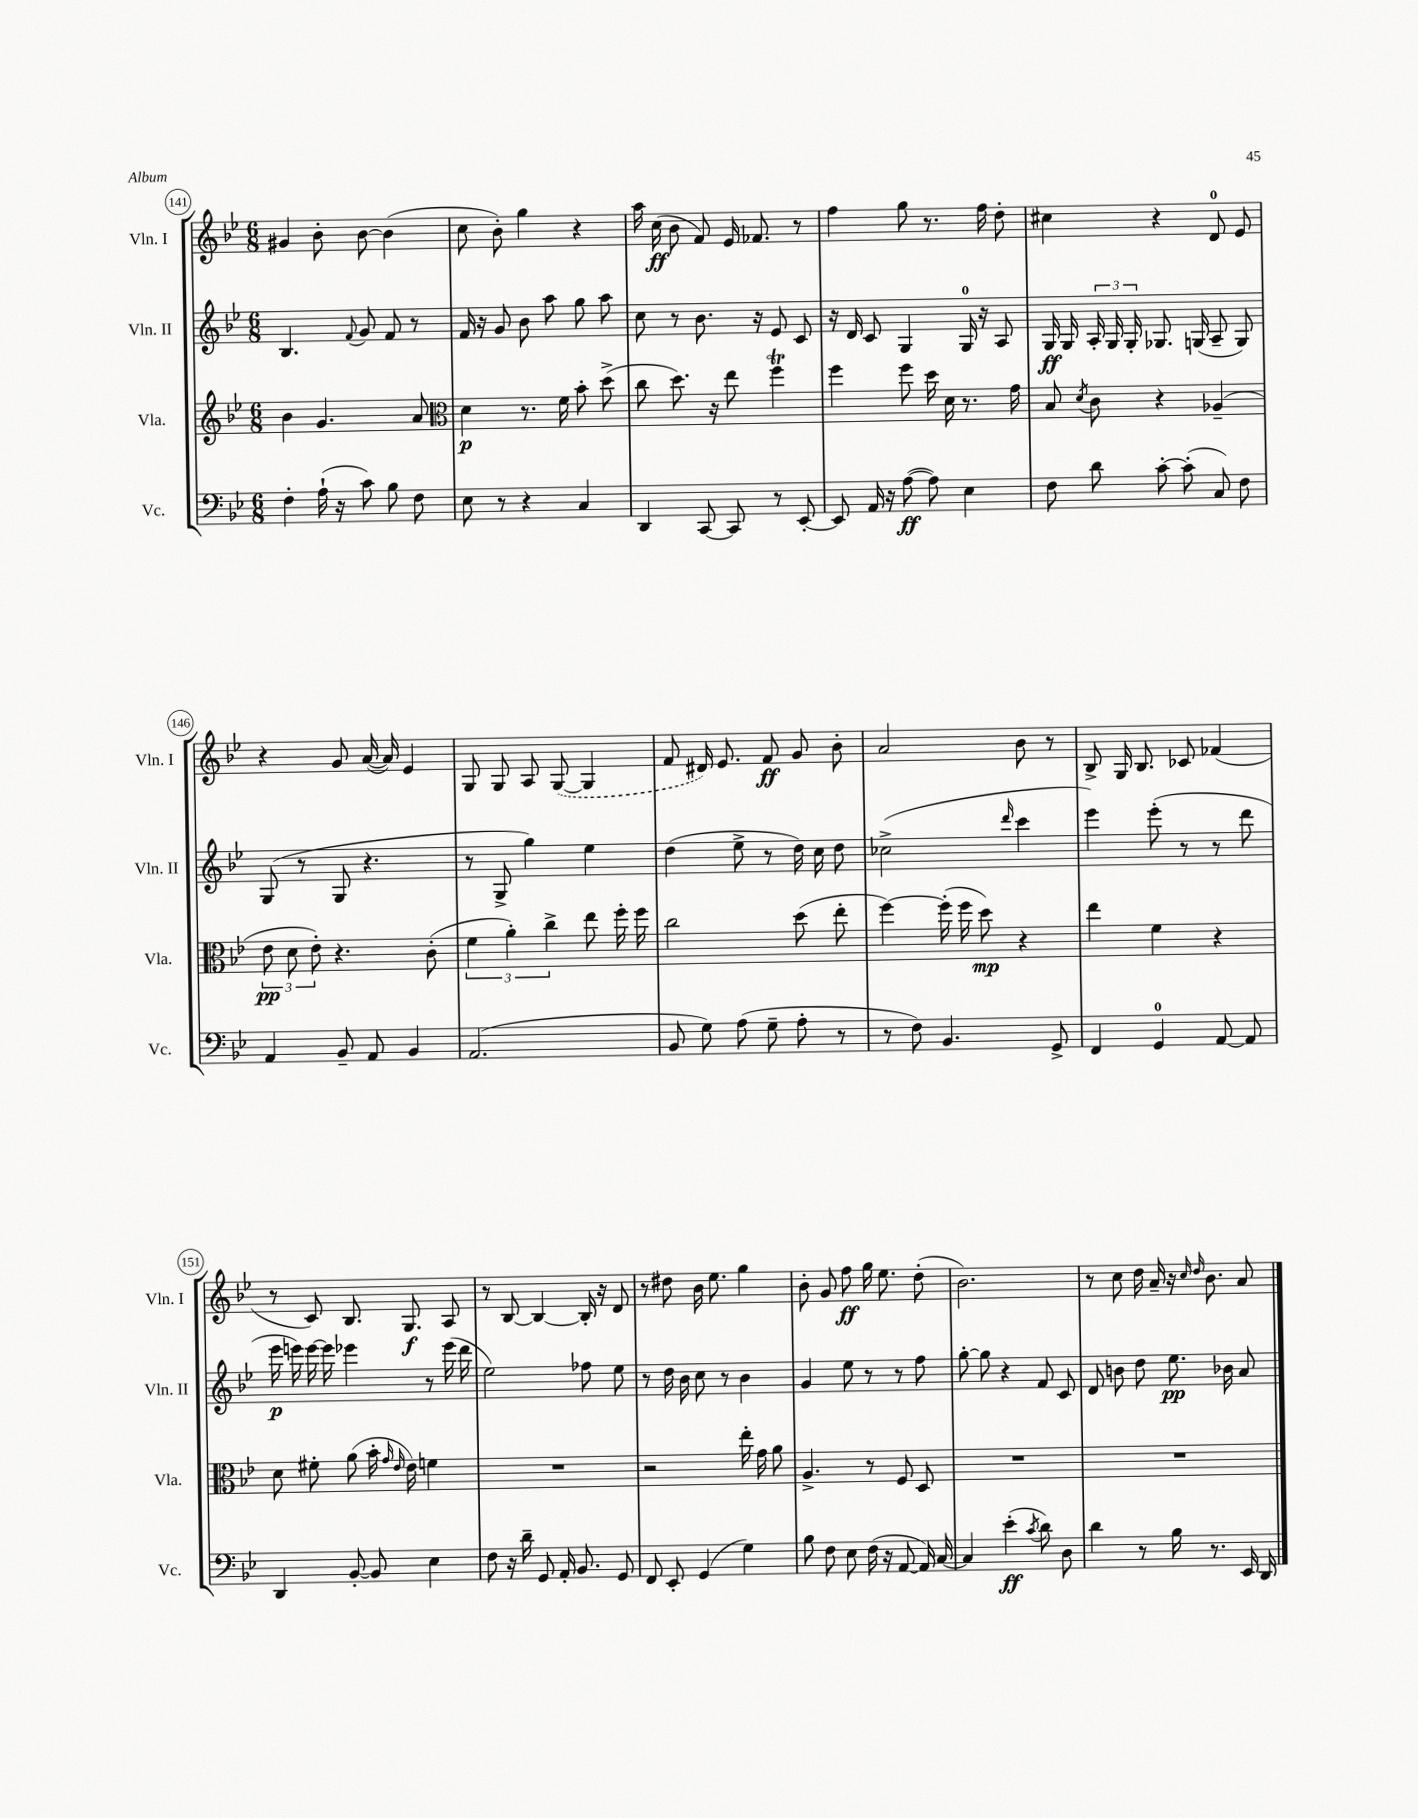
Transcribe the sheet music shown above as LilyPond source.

<<
\new StaffGroup <<
\new Staff = "s0" \with { instrumentName = "Vln. I" shortInstrumentName = "Vln. I" } {
    \clef treble \key bes \major \numericTimeSignature \time 6/8
    \autoBeamOff gis'4 bes'8-. bes'8~ bes'4( |
    c''8 bes'8-.) g''4 r4 |
    a''16 c''16\ff( bes'8 f'8) ees'16 fes'8. r8 |
    f''4 g''8 r8. f''16 d''8-. |
    cis''4 r4 d'8-0 ees'8 |
    r4 g'8 a'16~( a'16) ees'4 |
    g8 g8 a8 \once \slurDashed g8~( g4 |
    f'8 dis'16) ees'8. f'8\ff g'8 bes'8-. |
    a'2 bes'8 r8 |
    bes8-> g16 bes8. ces'8 fes'4( |
    r8 c'8) bes8. g8.\f a8 |
    r8 bes8~ bes4~ bes16-. r16 d'8 |
    r8 dis''8 bes'16 ees''8. g''4 |
    bes'8-. g'8 f''8\ff g''16 ees''8. d''8-.( |
    bes'2.) |
    r8 c''8 d''16 a'16-- r16 \grace { c''16 d''16 } bes'8. a'8 \bar "|." |
}
\new Staff = "s1" \with { instrumentName = "Vln. II" shortInstrumentName = "Vln. II" } {
    \clef treble \key bes \major \numericTimeSignature \time 6/8
    \autoBeamOff bes4. \appoggiatura { f'8 } g'8 f'8 r8 |
    f'16 r16 g'8 bes'8 a''8 g''8 a''8 |
    c''8 r8 bes'8. r16 ees'8 c'8 |
    r16 d'16 c'8 g4 g16-0 r16 a8 |
    g16\ff g16 \tuplet 3/2 { a16-. g16 g16-. } ges8. g16( a8-- g8) |
    g8( r8 g8 r4. |
    r8 g8-> g''4) ees''4 |
    d''4( ees''8-> r8 d''16) c''16 d''8 |
    ces''2->( \grace { d'''16 } c'''4 |
    ees'''4) ees'''8-.( r8 r8 d'''8 |
    ees'''16\p e'''16) e'''16~ e'''16 ees'''4 r8 ees'''16( d'''16 |
    ees''2) fes''8 ees''8 |
    r8 d''16 bes'16 c''8 r8 bes'4 |
    g'4 ees''8 r8 r8 f''8 |
    g''8~-. g''8 r4 f'8 c'8 |
    d'8 b'8 d''8 ees''8.\pp bes'16 a'8 \bar "|." |
}
\new Staff = "s2" \with { instrumentName = "Vla." shortInstrumentName = "Vla." } {
    \clef treble \key bes \major \numericTimeSignature \time 6/8
    \autoBeamOff bes'4 g'4. a'8 |
    \clef alto d'4\p r8. f'16 bes'8-. d''8->( |
    c''8 d''8.) r16 ees''8 f''4\trill |
    f''4 f''8 d''16 d'16 r8. g'16 |
    bes8 \acciaccatura { d'8 } c'8 r4 aes4--( |
    \tuplet 3/2 { ees'8\pp d'8 ees'8-.) } r4. c'8-.( |
    \tuplet 3/2 { f'4 a'4-.) c''4-> } ees''8 f''16-. f''16 |
    c''2 d''8( ees''8-. |
    f''4~) f''16-.( f''16 d''8\mp) r4 |
    ees''4 f'4 r4 |
    d'8 fis'8-. a'8( bes'16-. \grace { g'16 ees'16 } ees'16) f'4 |
    R2. |
    r2 ees''16-. g'16 a'8 |
    a4.-> r8 f8 d8 |
    R2. |
    R2. \bar "|." |
}
\new Staff = "s3" \with { instrumentName = "Vc." shortInstrumentName = "Vc." } {
    \clef bass \key bes \major \numericTimeSignature \time 6/8
    \autoBeamOff f4-. a16-!( r16 c'8) bes8 f8 |
    ees8 r8 r4 c4 |
    d,4 c,8~ c,8 r8 ees,8~-. |
    ees,8 a,16 r16 a8~\ff( a8) ees4 |
    f8 d'8 c'8~-. c'8-.( c8) f8 |
    a,4 bes,8-- a,8 bes,4 |
    a,2.( |
    bes,8 g8) a8( g8-- a8-. r8 |
    r8 f8) bes,4. g,8-> |
    f,4 g,4-0 a,8~ a,8 |
    d,4 bes,8~-. bes,8 ees4 |
    f8 r16 d'16-- g,8 a,16-. bes,8. g,8 |
    f,8 ees,8-. g,4( g4) |
    bes8 f8 ees8 f16( r16 a,8~ a,16) c16~ |
    c4 ees'4-.\ff( \acciaccatura { c'8 } d'8) d8 |
    d'4 r8 bes16 r8. ees,16 d,16 \bar "|." |
}
>>
>>
\layout { \context { \Score currentBarNumber = #141 \override BarNumber.stencil = #(make-stencil-circler 0.1 0.3 ly:text-interface::print) } }
